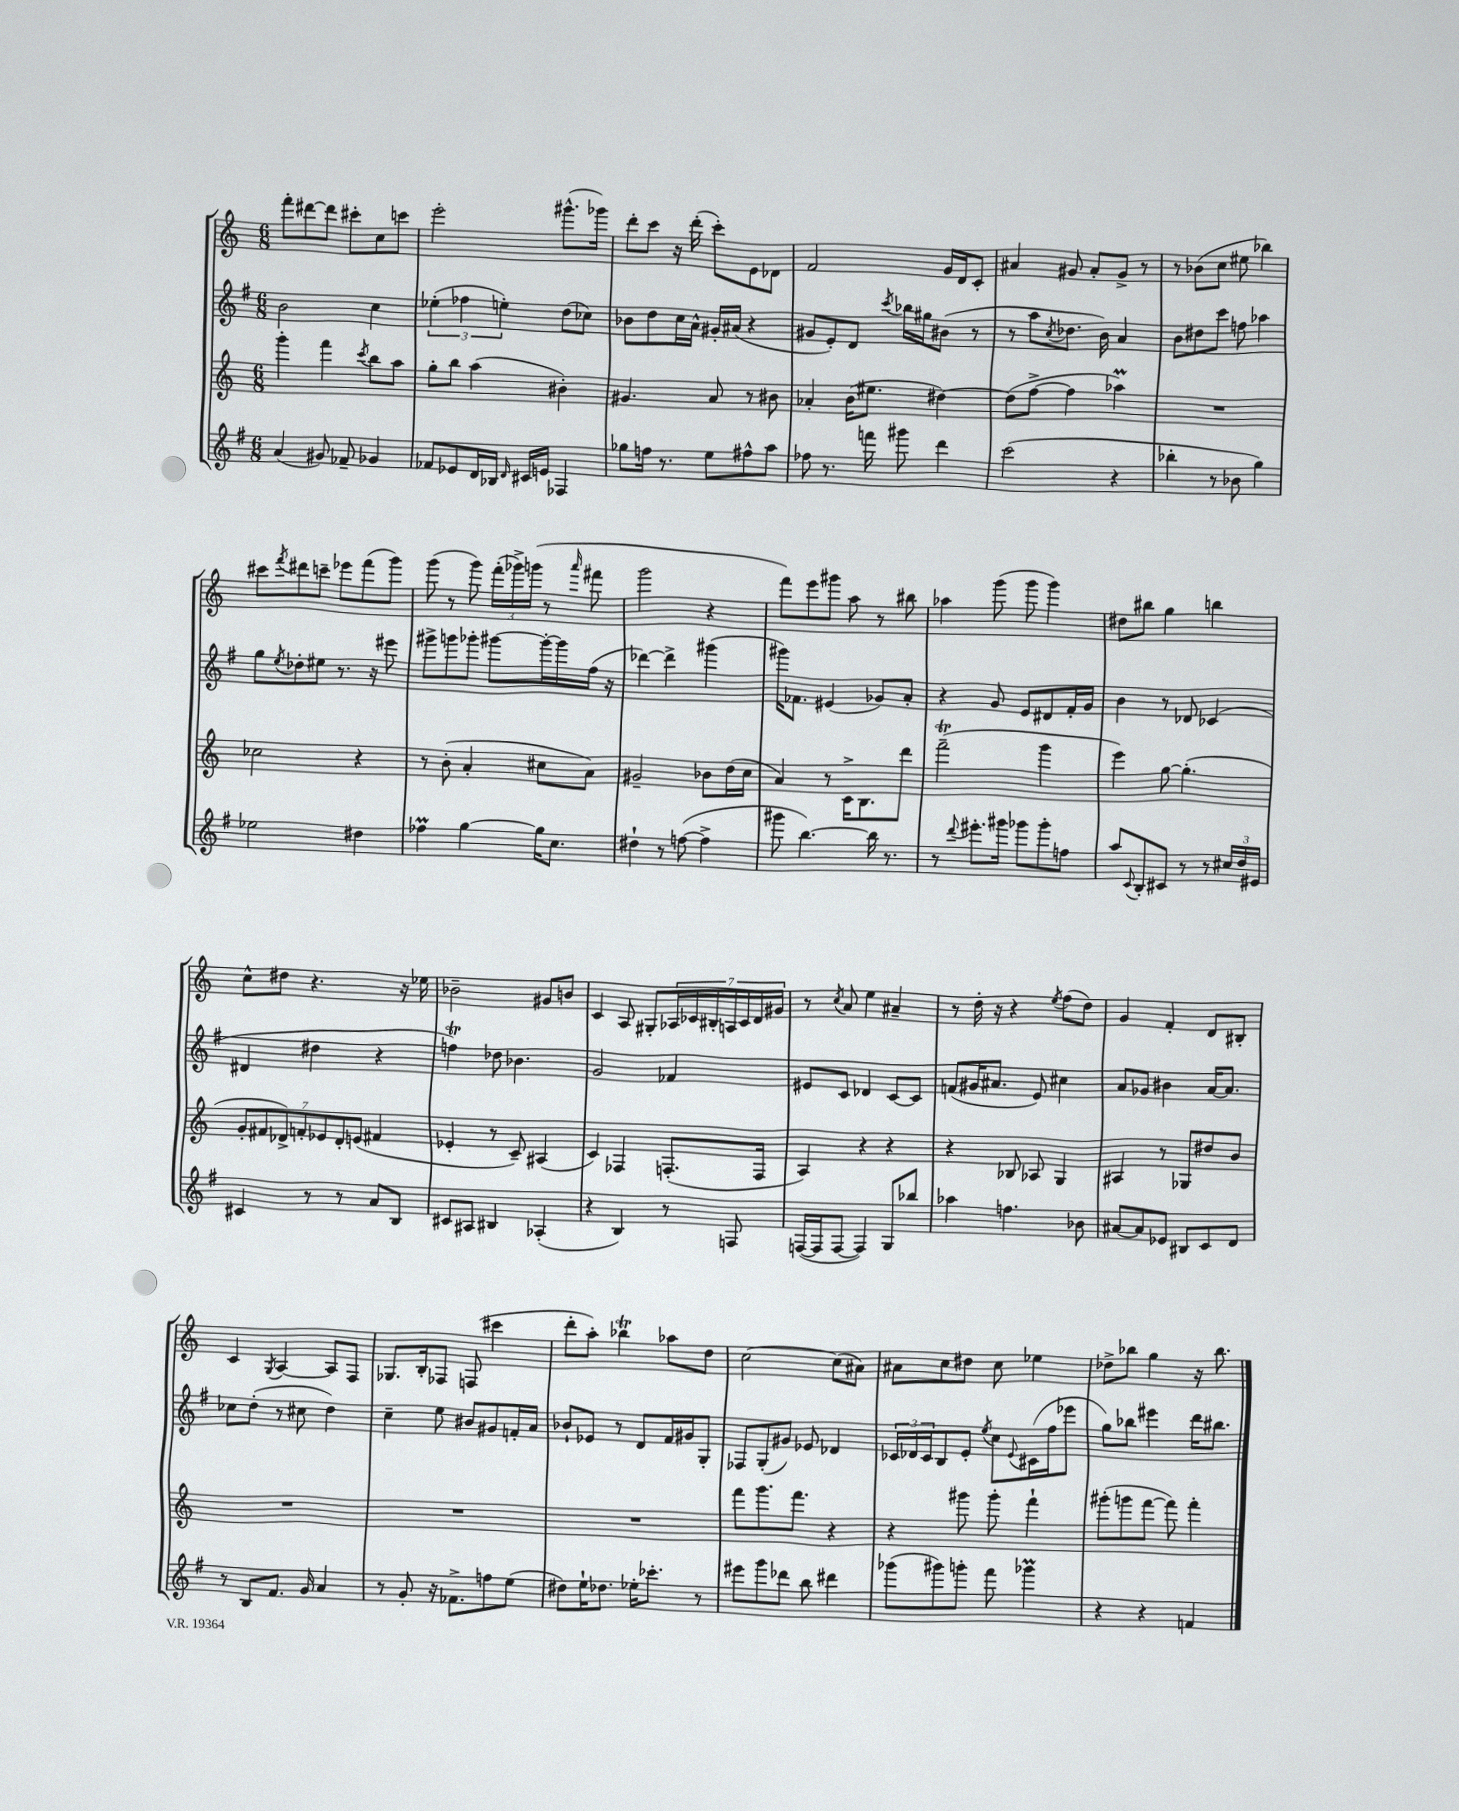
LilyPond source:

<<
\new StaffGroup <<
\new Staff = "s0" {
    \clef treble \key c \major \numericTimeSignature \time 6/8
    f'''8-. dis'''8~ dis'''8 cis'''8-. c''8 c'''8 |
    e'''2-. gis'''8.-^( ges'''16) |
    d'''8-. c'''8 r16 d'''16-.( c'''8-.) e'8 des'8 |
    f'2 g'16 d'16 c'8-. |
    ais'4 gis'8 ais'8-. gis'8-> r8 |
    r8 bes'8( c''8 eis''8 bes''4) |
    cis'''8 \acciaccatura { f'''8 } dis'''8 c'''8-- ees'''8 f'''8( g'''8) |
    g'''8( r8 g'''8) \tuplet 3/2 { f'''16-.( ges'''16->) g'''16( } r8 \grace { a'''16 } fis'''8 |
    g'''2 r4 |
    f'''8) e'''8 gis'''8 a''8 r8 bis''8 |
    aes''4 g'''8( g'''8 g'''4) |
    dis''8 bis''8 g''4 b''4 |
    c''8-^ dis''8 r4. r16 ees''16 |
    bes'2-- gis'8 b'8 |
    c'4 a8 gis8-. \tuplet 7/4 { aes16 ces'16 bis16-. a16 ces'16 d'16 gis'16 } |
    r8 \acciaccatura { c''8 } a'8 e''4 ais'4-- |
    r8 d''16-. r16 r4 \acciaccatura { e''8 } f''8( d''8) |
    g'4 f'4-. d'8 bis8-. |
    c'4 \acciaccatura { g8 } a4~ a8 f8 |
    ges8. b16-. fes8 f8( cis'''4 |
    d'''8-. a''8-.) bes''4\trill aes''8 d''8 |
    c''2~ c''8( ais'8) |
    ais'8 c''8 dis''8 c''8 ees''4 |
    des''8-> bes''8 g''4 r16 bes''8. \bar "|." |
}
\new Staff = "s1" {
    \clef treble \key g \major \numericTimeSignature \time 6/8
    b'2 c''4 |
    \tuplet 3/2 { ees''4-.( fes''4 e''4-.) } d''8( ces''8) |
    bes'8 d''8 c''16 a'16-^ gis'16-. ais'16( r4 |
    gis'8 e'8-.) d'8 \acciaccatura { c'''8 } bes''16 gis''16 bis'8( r8 |
    r8 a''8 \acciaccatura { c''8 } des''8. b'16) a'4 |
    b'8 dis''8 c'''8 f''8 aes''4 |
    g''8 \acciaccatura { e''8 } des''8-. eis''8 r8. r16 eis'''8 |
    gis'''8-> g'''8 ges'''8-. gis'''8~ gis'''16~-. gis'''16 fis''16( r16 |
    des'''4~) des'''4-> gis'''4( |
    gis'''16) fes'8. eis'4( ges'8) a'8-. |
    r4 g'8 e'8 dis'8 fis'16-. g'16 |
    b'4 r8 des'8 ces'4( |
    dis'4 dis''4 r4 |
    f''4\trill) des''8 bes'4. |
    g'2 fes'4 |
    eis'8 c'8 des'4 c'8~ c'8 |
    f'8( gis'16 ais'8. e'8) cis''4 |
    a'8 ges'8 bis'4 a'16~ a'8. |
    ces''8 d''8-.( r8 cis''8 d''4) |
    c''4-- e''8 bis'8 gis'8 f'16-. a'16 |
    bes'8-! ees'8 r8 d'8 fis'16 gis'16 g8-. |
    fes8 g8-.( gis'8) ees'8 des'4 |
    \tuplet 3/2 { ces'16 des'16 ces'16 } b8 e'8-. \acciaccatura { e''8 } c''8 \appoggiatura { e'8 } cis'16( fis''16 ees'''8 |
    g''8) bes''8 eis'''4 d'''16 bis''8. \bar "|." |
}
\new Staff = "s2" {
    \clef treble \key c \major \numericTimeSignature \time 6/8
    g'''4-. f'''4 \acciaccatura { c'''8 } b''8 a''8 |
    g''8-. b''8 a''4( bis'4-.) |
    gis'4. a'8 r8 bis'8 |
    aes'4-. b'16( eis''8. dis''4~) |
    dis''8( f''8~-> f''4 aes''4\prall) |
    R2. |
    ces''2 r4 |
    r8 b'8-.( a'4-. cis''8 a'8) |
    gis'2-- bes'8 d''16( c''16 |
    a'4) r8 c'16-> b8. d'''8 |
    f'''2--\trill( g'''4 |
    e'''4) g''8~ g''4.-.( |
    \tuplet 7/4 { g'8-. fis'8 des'8->) f'8-. ees'8 des'8-. e'8( } fis'4 |
    ees'4-. r8 c'8--) ais4( |
    c'4) fes4 f8.-.( f16 |
    a4) r4 r4 |
    r4 bes8 aes8 g4 |
    ais4 r8 ges8 dis''8 b'8 |
    R2. |
    R2. |
    R2. |
    f'''8 g'''8. f'''8. r4 |
    r4 gis'''8 gis'''8-. f'''4-! |
    gis'''8-.( g'''8 f'''8~ f'''8) f'''4-. \bar "|." |
}
\new Staff = "s3" {
    \clef treble \key g \major \numericTimeSignature \time 6/8
    a'4( gis'8) fes'8-- ges'4 |
    fes'8 ees'8 d'16 bes16 \grace { d'16 } cis'16 e'16 fes4 |
    ges''8 f''16 r8. e''8 fis''8-^ a''8 |
    fes''8 r8. f'''16 gis'''8 d'''4 |
    c'''2( r4 |
    bes''4-. r8 bes'8 g''4) |
    ees''2 dis''4 |
    fes''4\prall g''4~ g''16 c''8. |
    dis''4-! r8 f''8~( f''4-> |
    gis'''8 b''4.~) b''16 r8. |
    r8 \appoggiatura { d'''8 } eis'''8.-. gis'''16 ges'''8 ges'''8-. f''8 |
    a''8 \appoggiatura { c'8 } b8-. cis'8 r8 r8 \tuplet 3/2 { cis''16 d''16 eis'16 } |
    cis'4 r8 r8 a'8 b8 |
    cis'8 ais8 bis4 aes4-.( |
    r4 b4) r8 f8 |
    f16~( f16 f8~ f4) g8 bes''8 |
    aes''4 f''4. bes'8 |
    ais'8~ ais'8 ees'8 bis8 c'8 d'8 |
    r8 b8 fis'8. g'16 a'4 |
    r8 g'8-. r16 fes'8.-> f''8 e''8( |
    dis''8) e''16-! des''8. ees''16-. ces'''8.-. r8 |
    eis'''8 g'''8 des'''8 b''8 dis'''4 |
    ges'''8( gis'''8) g'''8-. fis'''8 ges'''4\prall |
    r4 r4 f'4 \bar "|." |
}
>>
>>
\layout { \context { \Score \remove "Bar_number_engraver" } }
